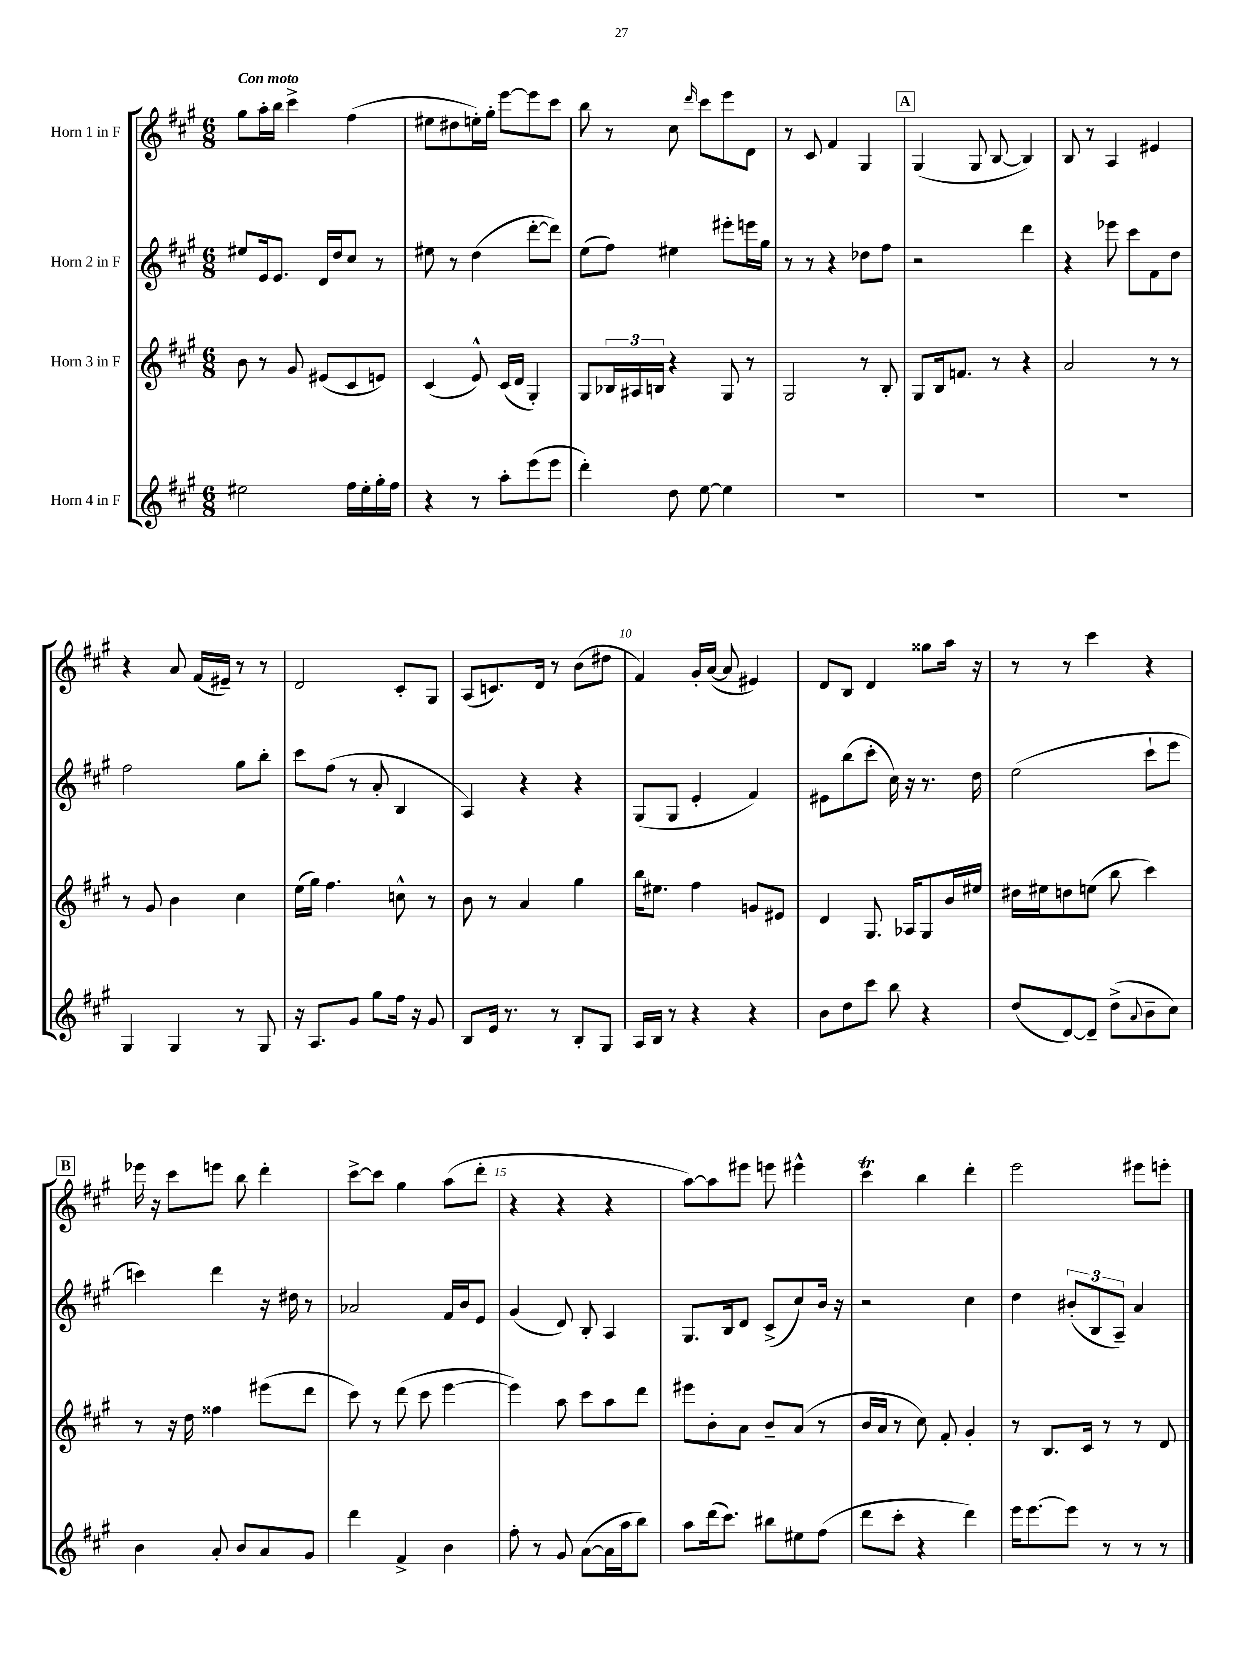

**kern	**kern	**kern	**kern
*staff4	*staff3	*staff2	*staff1
*clefG2	*clefG2	*clefG2	*clefG2
*k[f#c#g#]	*k[f#c#g#]	*k[f#c#g#]	*k[f#c#g#]
*M6/8	*M6/8	*M6/8	*M6/8
2ee#	8b	8ee#	8gg#
.	8r	16e	16aa'
.	.	8.e	16bb
.	8g#	.	4ccc#^
.	(8e#	16d	.
.	.	16dd	.
16ff#	8c#	8cc#	(4ff#
16ee#'	.	.	.
16gg#'	8e)	8r	.
16ff#	.	.	.
=	=	=	=
4r	(4c#	8ee#	8ee#
.	.	8r	8dd#
8r	8e^^)	(4dd	16ee')
.	.	.	16gg#'
8aa'	(16c#	.	[8eee
.	16d	.	.
(8eee	4G#')	[8ddd'	8eee]
8eee	.	8ddd])	8ccc#
=	=	=	=
4ddd')	8G#	(8ee	8bb
.	24B-	8ff#)	8r
.	24A#	.	.
.	24B	.	.
8dd	4r	4ee#	8cc#
.	.	.	16qqddd
[8ee	.	.	8ccc#
4ee]	8G#	8eee#'	8eee
.	8r	16eee	8d
.	.	16gg#	.
=	=	=	=
2.r	2G#	8r	8r
.	.	8r	8c#
.	.	4r	4f#
.	8r	8dd-	4G#
.	8B'	8ff#	.
=	=	=	=
2.r	8G#	2r	(4G#
.	16B	.	.
.	8.f	.	.
.	.	.	8G#
.	8r	.	[8B
.	4r	4ddd	4B])
=	=	=	=
2.r	2a	4r	8B
.	.	.	8r
.	.	8eee-	4A
.	.	8ccc#	.
.	8r	8f#	4e#
.	8r	8dd	.
=	=	=	=
4G#	8r	2ff#	4r
.	8g#	.	.
4G#	4b	.	8a
.	.	.	(16f#
.	.	.	16e#~)
8r	4cc#	8gg#	8r
8G#	.	8bb'	8r
=	=	=	=
16r	(16ee	8ccc#	2d
8.A	16gg#)	.	.
.	4.ff#	(8ff#	.
8g#	.	8r	.
8gg#	.	8a'	.
16ff#	8cc^^	4B	8c#'
16r	.	.	.
8g#	8r	.	8G#
=	=	=	=
8B	8b	4A)	(8A
16e	8r	.	8.c)
8.r	.	.	.
.	4a	4r	.
.	.	.	16d
8r	.	.	8r
8B'	4gg#	4r	(8b
8G#	.	.	8dd#
=	=	=	=
16A	16bb	(8G#	4f#)
16B	8.ee#	.	.
8r	.	8G#	.
4r	4ff#	4e'	16g#'
.	.	.	([16a
.	.	.	8a]
4r	8g	4f#)	4e#)
.	8e#	.	.
=	=	=	=
8b	4d	8e#	8d
8dd	.	(8bb	8B
8ccc#	8.G#	8ccc#'	4d
8bb	.	16cc#)	.
.	16A-	16r	.
4r	8G#	8.r	8gg##
.	16b	.	16aa
.	16ee#	16dd	16r
=	=	=	=
(8dd	16dd#	(2ee	8r
.	16ee#	.	.
[8d)	8dd	.	8r
8d~]	(8ee	.	4ccc#
(8dd^	8bb	.	.
8qqa	.	.	.
8b~	4ccc#)	8ccc#`	4r
8cc#)	.	8eee	.
=	=	=	=
4b	8r	4ccc)	16eee-
.	.	.	16r
.	16r	.	8ccc#
.	16dd	.	.
8a'	4ff##	4ddd	8eee
8b	.	.	8bb
8a	(8eee#	16r	4ddd'
.	.	16dd#	.
8g#	8ddd	8r	.
=	=	=	=
4ddd	8ccc#)	2a-	[8ccc#^
.	8r	.	8ccc#]
4f#^	(8ddd	.	4gg#
.	8ccc#	.	.
4b	[4eee	16f#	(8aa
.	.	16b	.
.	.	8e	8ddd'
=	=	=	=
8ff#'	4eee])	(4g#	4r
8r	.	.	.
8g#	8aa	8d)	4r
([8a	8ccc#	8B'	.
16a]	8aa	4A	4r
16aa	.	.	.
8bb)	8ddd	.	.
=	=	=	=
8aa	8eee#	8.G#	[8aa)
(16ddd	8b'	.	8aa]
8.ccc#)	.	16B	.
.	8a	8d	8eee#
8bb#	8b~	(8c#^	8eee
8ee#	(8a	8cc#)	4eee#^^
(8ff#	8r	16b	.
.	.	16r	.
=	=	=	=
8ddd	16b	2r	4ccc#
.	16a	.	.
8ccc#'	8r	.	.
4r	8cc#)	.	4bb
.	8f#'	.	.
4ddd)	4g#'	4cc#	4ddd'
=	=	=	=
16eee	8r	4dd	2eee
[8.eee	.	.	.
.	8.B	.	.
8eee]	.	(12b#'	.
.	16c#	.	.
.	.	12B	.
8r	8r	.	.
.	.	12A~)	.
8r	8r	4a	8eee#
8r	8d	.	8eee'
==	==	==	==
*-	*-	*-	*-
